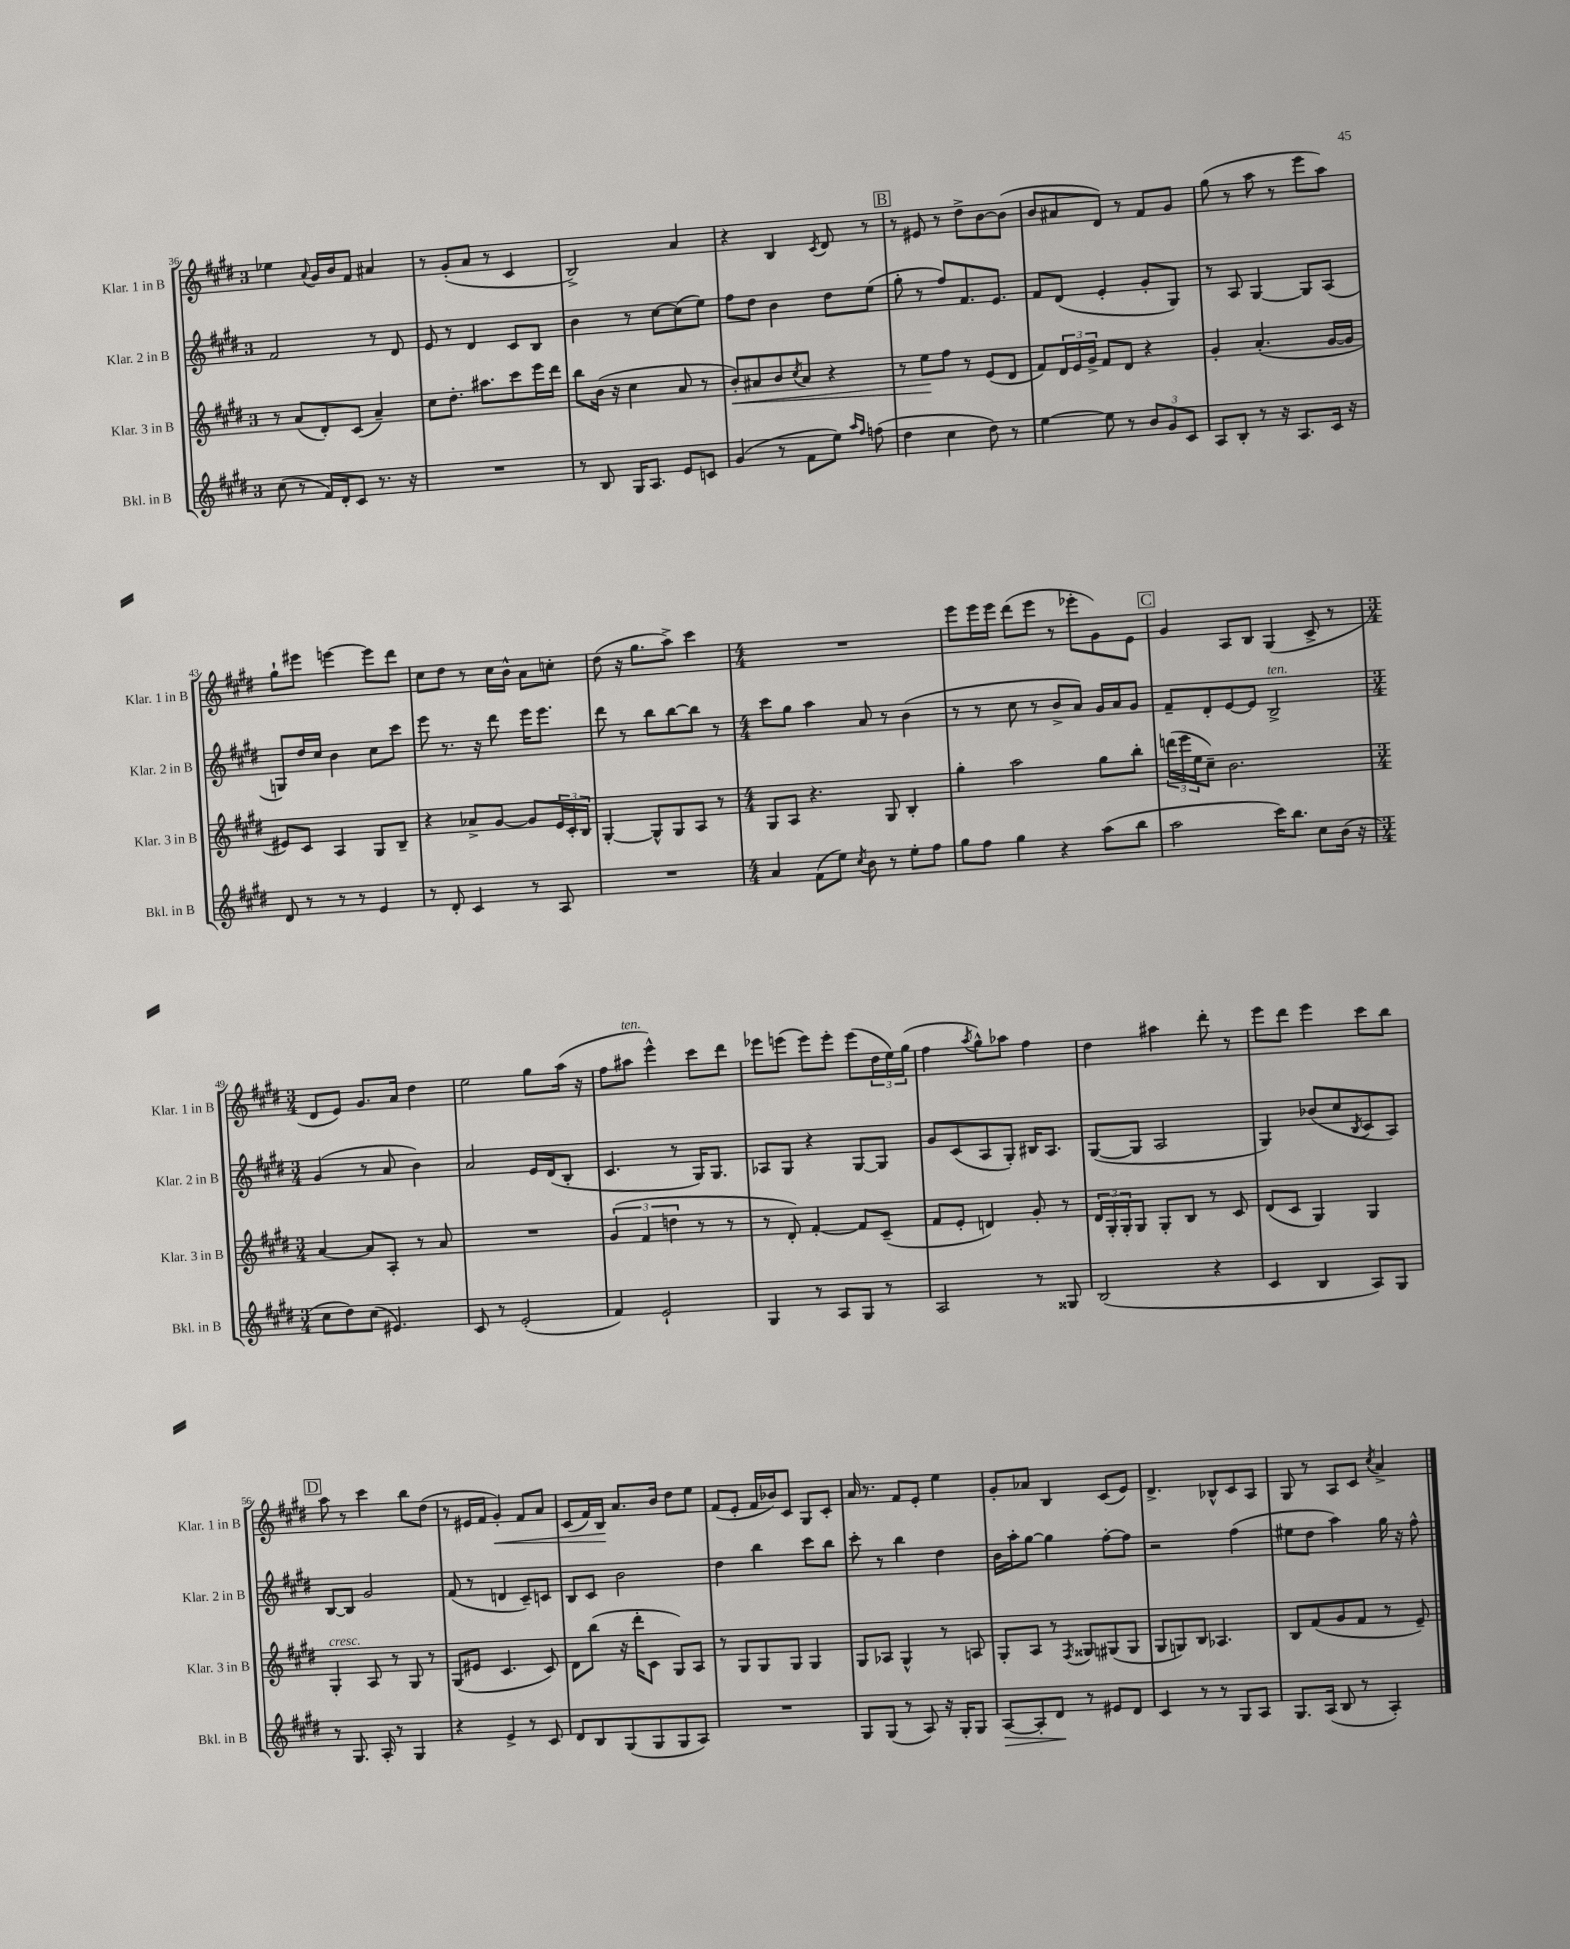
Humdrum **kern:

**kern	**dynam	**kern	**dynam	**kern	**kern	**dynam
*part4	*part4	*part3	*part3	*part2	*part1	*part1
*staff4	*staff4	*staff3	*staff3	*staff2	*staff1	*staff1
*I"Bkl. in B	*	*I"Klar. 3 in B	*	*I"Klar. 2 in B	*I"Klar. 1 in B	*
*I'Bkl. in B	*	*I'Klar. 3 in B	*	*I'Klar. 2 in B	*I'Klar. 1 in B	*
*clefG2	*	*clefG2	*	*clefG2	*clefG2	*
*k[f#c#g#d#]	*	*k[f#c#g#d#]	*	*k[f#c#g#d#]	*k[f#c#g#d#]	*
*M3/4	*	*M3/4	*	*M3/4	*M3/4	*
=36	=36	=36	=36	=36	=36	=36
(8cc#\	.	8r	.	2f#/	4ee-X\	.
8r	.	(8a/L	.	.	.	.
.	.	.	.	.	8qqa/	.
16f#/LL)	.	8d#'/)	.	.	16g#/LL	.
16d#'/J	.	.	.	.	16b/J	.
8c#/J	.	(8c#/J	.	.	8f#/J	.
8.r	.	4a~/)	.	8r	4a#X/	.
.	.	.	.	8d#/	.	.
16r	.	.	.	.	.	.
=37	=37	=37	=37	=37	=37	=37
2.r	.	8cc#\L	.	8e/	8r	.
.	.	8.dd#'\J	.	8r	(8g#'/L	.
.	.	.	.	4d#/	8a/J	.
.	.	8.aa#X\L	.	.	.	.
.	.	.	.	.	8r	.
.	.	8ccc#\	.	8c#/L	4c#/	.
.	.	16eee\L	.	8B/J	.	.
.	.	16ddd#\JJ	.	.	.	.
=38	=38	=38	=38	=38	=38	=38
8r	.	8bb\L	.	4b\	2B^/)	.
8B/	.	(16b\Jk	.	.	.	.
.	.	16r	.	.	.	.
16G#/KL	.	4cc#\	.	8r	.	.
8.A/J	.	.	.	.	.	.
.	.	.	.	[8cc#\L	.	.
8e/L	.	8a/	.	(8cc#\]	4a/	.
8cn/J	.	8r	.	8ee\J)	.	.
=39	=39	=39	=39	=39	=39	=39
!	!	!	!LO:HP:b	!	!	!
(4g#/	.	8b'/L)	<	8ff#\L	4r	.
.	.	8a#X/	.	8dd#\J	.	.
8r	.	8b/	.	4b\	4B/	.
.	.	8qcc#/	.	.	.	.
8f#\L	.	8a#/J	.	.	.	.
.	.	.	.	.	8qc#/	.
8ee\J)	.	4r	.	8dd#\L	8d#/	.
16qqaa/LL	.	.	.	.	.	.
16qqff#/JJ	.	.	.	.	.	.
(8ffn\	.	.	.	(8ee\J	8r	.
!!LO:REH:place=s1:t=B
=40	=40	=40	=40	=40	=40	=40
4dd#\	.	8r	.	8gg#'\	8r	.
.	.	8ee\L	.	8r	8e#X/	.
4cc#\	.	8ff#\J	[	8ff#/L)	8r	.
.	.	8r	.	8.f#/	8dd#^\L	.
8dd#\)	.	(8e/L	.	.	[8b\	.
.	.	.	.	8.e/J	.	.
8r	.	8d#/J	.	.	(8b\J]	.
=41	=41	=41	=41	=41	=41	=41
[4ee\	.	8f#/L)	.	8f#/L	8b/L	.
.	.	24d#/L	.	(8d#/J	8a#X/	.
.	.	24e/	.	.	.	.
.	.	24g#^/JJ	.	.	.	.
8ee\]	.	8f#/L	.	4e'/	8d#/J)	.
8r	.	8d#/J	.	.	8r	.
12b/L	.	4r	.	8g#'/L	8f#/L	.
12g#/	.	.	.	.	.	.
.	.	.	.	8G#/J)	8g#/J	.
12c#/J	.	.	.	.	.	.
=42	=42	=42	=42	=42	=42	=42
8A/L	.	4g#'/	.	8r	(8gg#\	.
8B'/J	.	.	.	8A/	8r	.
8r	.	(4.a'/	.	[4G#/	8aa\	.
16r	.	.	.	.	8r	.
8.A/L	.	.	.	.	.	.
.	.	.	.	8G#/L]	8eee\L	.
16c#/Jk	.	[16g#/LL	.	(8A/J	8aa\J)	.
16r	.	16g#/JJ]	.	.	.	.
!!LO:LB:g=z
=43	=43	=43	=43	=43	=43	=43
8d#/	.	8e#X/L)	.	8Gn/L)	8gg#`\L	.
8r	.	8c#/J	.	16dd#/L	8eee#X\J	.
.	.	.	.	16cc#/JJ	.	.
8r	.	4A/	.	4b\	[4eeen\	.
8r	.	.	.	.	.	.
4e/	.	8G#/L	.	8cc#\L	8eee\L]	.
.	.	8B~/J	.	8ccc#\J	8ddd#\J	.
=44	=44	=44	=44	=44	=44	=44
8r	.	4r	.	8eee\	8cc#\L	.
8d#'/	.	.	.	8.r	8dd#\J	.
4c#/	.	8a-X^/L	.	.	8r	.
.	.	.	.	16r	.	.
.	.	[8g#/J	.	8ddd#\	16cc#\LL	.
.	.	.	.	.	16b^^\JJ	.
8r	.	8g#/L]	.	16eee\KL	8a\L	.
.	.	.	.	8.eee\J	.	.
8A/	.	24e/L	.	.	8ccn'\J	.
.	.	24c#'/	.	.	.	.
.	.	24B/JJ	.	.	.	.
=45	=45	=45	=45	=45	=45	=45
2.r	.	[4G#'/	.	8ddd#\	(8dd#\	.
.	.	.	.	8r	16r	.
.	.	.	.	.	8.gg#\L	.
.	.	8G#^^/L]	.	8bb\L	.	.
.	.	8G#/	.	[8bb\	8aa^\J)	.
.	.	8A/J	.	8bb\J]	4ccc#\	.
.	.	8r	.	8r	.	.
=46	=46	=46	=46	=46	=46	=46
*M4/4	*	*M4/4	*	*M4/4	*M4/4	*
4a/	.	8G#/L	.	8ccc#\L	1r	.
.	.	8A/J	.	8gg#\J	.	.
(8f#\L	.	4.r	.	4aa\	.	.
8ee\J)	.	.	.	.	.	.
8qcc#/	.	.	.	.	.	.
8b\	.	.	.	8a/	.	.
8r	.	8G#/	.	8r	.	.
8ee'\L	.	4B'/	.	(4b\	.	.
8ff#\J	.	.	.	.	.	.
=47	=47	=47	=47	=47	=47	=47
8gg#\L	.	4gg#'\	.	8r	8eee\L	.
8ff#\J	.	.	.	8r	16eee\L	.
.	.	.	.	.	16eee\JJ	.
4gg#\	.	2aa\	.	8cc#\	(8ddd#\L	.
.	.	.	.	8r	8eee\J	.
4r	.	.	.	8b^/L	8r	.
.	.	.	.	8a/J)	8eee-X'\L	.
(8aa\L	.	8gg#\L	.	16g#/LL	8g#\)	.
.	.	.	.	16a/J	.	.
8bb\J	.	8bb'\J	.	8g#/J	8e\J	.
!!LO:REH:place=s1:t=C
=48	=48	=48	=48	=48	=48	=48
2aa\	.	(24dddn\LL	.	8f#~/L	4g#/	.
.	.	24eee\	.	.	.	.
.	.	24ee\J	.	.	.	.
.	.	8cc#~\J)	.	8d#'/	.	.
.	.	2.b\	.	[8e/	8A/L	.
.	.	.	.	8e/J]	8B/J	.
!	!	!	!	!LO:TX:a:i:t=ten.	!	!
16ccc#\KL)	.	.	.	2B^/	(4G#/	.
8.bb\J	.	.	.	.	.	.
8cc#\L	.	.	.	.	8c#^/	.
(16b\Jk	.	.	.	.	8r	.
16r	.	.	.	.	.	.
!!LO:LB:g=z
=49	=49	=49	=49	=49	=49	=49
*M3/4	*	*M3/4	*	*M3/4	*M3/4	*
8cc#\L	.	[4a/	.	(4g#/	8d#/L	.
8dd#\)	.	.	.	.	8e/J)	.
(8cc#\J	.	8a/L]	.	8r	8.g#/L	.
4.e#X/)	.	8A'/J	.	8a/	.	.
.	.	.	.	.	16a/Jk	.
.	.	8r	.	4b\)	4dd#\	.
.	.	8a/	.	.	.	.
=50	=50	=50	=50	=50	=50	=50
8c#/	.	2.r	.	2a/	2ee\	.
8r	.	.	.	.	.	.
(2e'/	.	.	.	.	.	.
.	.	.	.	16e/LL	8gg#\L	.
.	.	.	.	(16d#/J	.	.
.	.	.	.	8B'/J	(16aa\Jk	.
.	.	.	.	.	16r	.
=51	=51	=51	=51	=51	=51	=51
4f#/)	.	(6g#/	.	4.c#/	8ff#\L	.
!	!	!	!	!	!LO:TX:a:i:t=ten.	!
.	.	.	.	.	8aa#X\J	.
.	.	6f#/	.	.	.	.
2e`/	.	.	.	.	4eee^^\)	.
.	.	6ddn\	.	.	.	.
.	.	.	.	8r	.	.
.	.	8r	.	16G#/KL)	8ccc#\L	.
.	.	.	.	8.G#/J	.	.
.	.	8r	.	.	8ddd#\J	.
=52	=52	=52	=52	=52	=52	=52
4G#/	.	8r	.	8A-X/L	8eee-X\L	.
.	.	8d#'/)	.	8G#/J	(8eeen\J	.
8r	.	[4f#'/	.	4r	8eee\L)	.
8A/L	.	.	.	.	8eee'\J	.
8G#/J	.	8f#/L]	.	[8G#/L	(8eee\L	.
8r	.	(8c#~/J	.	8G#/J]	24dd#\L	.
.	.	.	.	.	24ee\)	.
.	.	.	.	.	(24gg#\JJ	.
=53	=53	=53	=53	=53	=53	=53
2A/	.	8f#/L	.	8g#/L	4ff#\	.
.	.	8e'/J	.	(8c#/	.	.
.	.	.	.	.	8qaa/	.
.	.	4dn/)	.	8A/	8gg#^^\L)	.
.	.	.	.	8G#'/J)	8aa-X\J	.
8r	.	8g#'/	.	16B#X/KL	4ff#\	.
.	.	.	.	8.A/J	.	.
8G##X/	.	8r	.	.	.	.
=54	=54	=54	=54	=54	=54	=54
(2B/	.	24d#/LL	.	([8G#/L	4dd#\	.
.	.	24G#'/	.	.	.	.
.	.	24G#'/J	.	.	.	.
.	.	8G#/J	.	8G#/J]	.	.
.	.	8G#'/L	.	2A/	4aa#X\	.
.	.	8B/J	.	.	.	.
4r	.	8r	.	.	8ddd#'\	.
.	.	8c#/	.	.	8r	.
=55	=55	=55	=55	=55	=55	=55
4c#/	.	(8d#/L	.	4G#/)	8eee\L	.
.	.	8c#/J	.	.	8ddd#\J	.
4B/	.	4G#/)	.	(8b-X/L	4eee\	.
.	.	.	.	8cc#/	.	.
.	.	.	.	8qB/	.	.
8A/L)	.	4G#/	.	8c#/	8ccc#\L	.
8G#/J	.	.	.	8A/J)	8bb\J	.
!!LO:LB:g=z
!!LO:REH:place=s1:t=D
=56	=56	=56	=56	=56	=56	=56
!	!	!LO:TX:a:i:t=cresc.	!	!	!	!
8r	.	4G#'/	.	[8B/L	8aa\	.
8.G#/	.	.	.	8B/J]	8r	.
.	.	8A/	.	2g#/	4ccc#\	.
16A'/	.	.	.	.	.	.
8r	.	8r	.	.	.	.
4G#/	.	8G#/	.	.	8bb\L	.
.	.	8r	.	.	(8dd#\J	.
=57	=57	=57	=57	=57	=57	=57
4r	.	(8G#/L	.	(8f#/	8r	.
.	.	8e#X/J	.	8r	16e#X/LL	.
.	.	.	.	.	16f#/JJ	.
!	!	!	!	!	!	!LO:HP:b
4e^/	.	4.c#/	.	4dn/	4g#'/)	<
8r	.	.	.	8c#~/L)	8f#/L	.
8c#/	.	8c#/)	.	8cn/J	8a/J	.
=58	=58	=58	=58	=58	=58	=58
8d#/L	.	8d#\L	.	8B/L	(8c#/L	.
8B/	.	(8bb\J	.	8c#/J	16f#/L)	.
.	.	.	.	.	16B/JJ	.
(8G#/	.	16r	.	2b\	8.a/L	[
.	.	16ddd#'\KL	.	.	.	.
8G#/	.	8c#\J	.	.	.	.
.	.	.	.	.	16b/Jk	.
8G#/	.	8G#/L)	.	.	8dd#\L	.
8A/J)	.	8A/J	.	.	8ee\J	.
=59	=59	=59	=59	=59	=59	=59
2.r	.	8r	.	4dd#\	(8f#/L	.
.	.	8G#/L	.	.	8e'/J	.
.	.	8G#/	.	4bb\	16f#/LL	.
.	.	.	.	.	16b-X/J)	.
.	.	8G#/J	.	.	8c#/J	.
.	.	4G#/	.	8ccc#\L	8G#/L	.
.	.	.	.	8bb\J	8c#'/J	.
=60	=60	=60	=60	=60	=60	=60
8G#/L	.	8G#/L	.	8ccc#'\	16a/	.
.	.	.	.	.	8.r	.
(8G#/J	.	8A-X/J	.	8r	.	.
8r	.	4G#^^/	.	4bb\	8f#/L	.
8A/)	.	.	.	.	8e'/J	.
16r	.	8r	.	4dd#\	4ee\	.
16G#'/KL	.	.	.	.	.	.
8G#/J	.	8An/	.	.	.	.
=61	=61	=61	=61	=61	=61	=61
!	!LO:HP:b	!	!	!	!	!
[8A/L	>	8G#'/L	.	16b\LL	8g#'/L	.
.	.	.	.	16aa'\J	.	.
8A'/]	.	8A/J	.	[8gg#\J	8a-X/J	.
8d#/J	.	8r	.	4gg#\]	4B/	.
.	.	8qF#/	.	.	.	.
8r	]	8G##X/L	.	.	.	.
8e#X/L	.	(8G#X/	.	[8ff#'\L	(8c#/L	.
8d#/J	.	8G#/J	.	8ff#\J]	8e/J)	.
=62	=62	=62	=62	=62	=62	=62
4c#/	.	8G#/L	.	2r	4.d#^/	.
.	.	8Gn/)	.	.	.	.
8r	.	8B/J	.	.	.	.
8r	.	4.A-X/	.	.	8B-X^^/L	.
8G#/L	.	.	.	(4ff#\	8c#/	.
8A/J	.	.	.	.	8A/J	.
=63	=63	=63	=63	=63	=63	=63
8.G#/L	.	8B/L	.	8ee#X\L	8G#/	.
.	.	(8f#/	.	8dd#\J	8r	.
(16A/Jk	.	.	.	.	.	.
8B/	.	8g#/	.	4aa\)	8A/L	.
8r	.	8f#/J	.	.	8c#/J	.
.	.	.	.	.	8qcc#/	.
4A'/)	.	8r	.	16gg#\	4a^/	.
.	.	.	.	16r	.	.
.	.	8e~/)	.	8ff#^^\	.	.
==	==	==	==	==	==	==
*-	*-	*-	*-	*-	*-	*-
